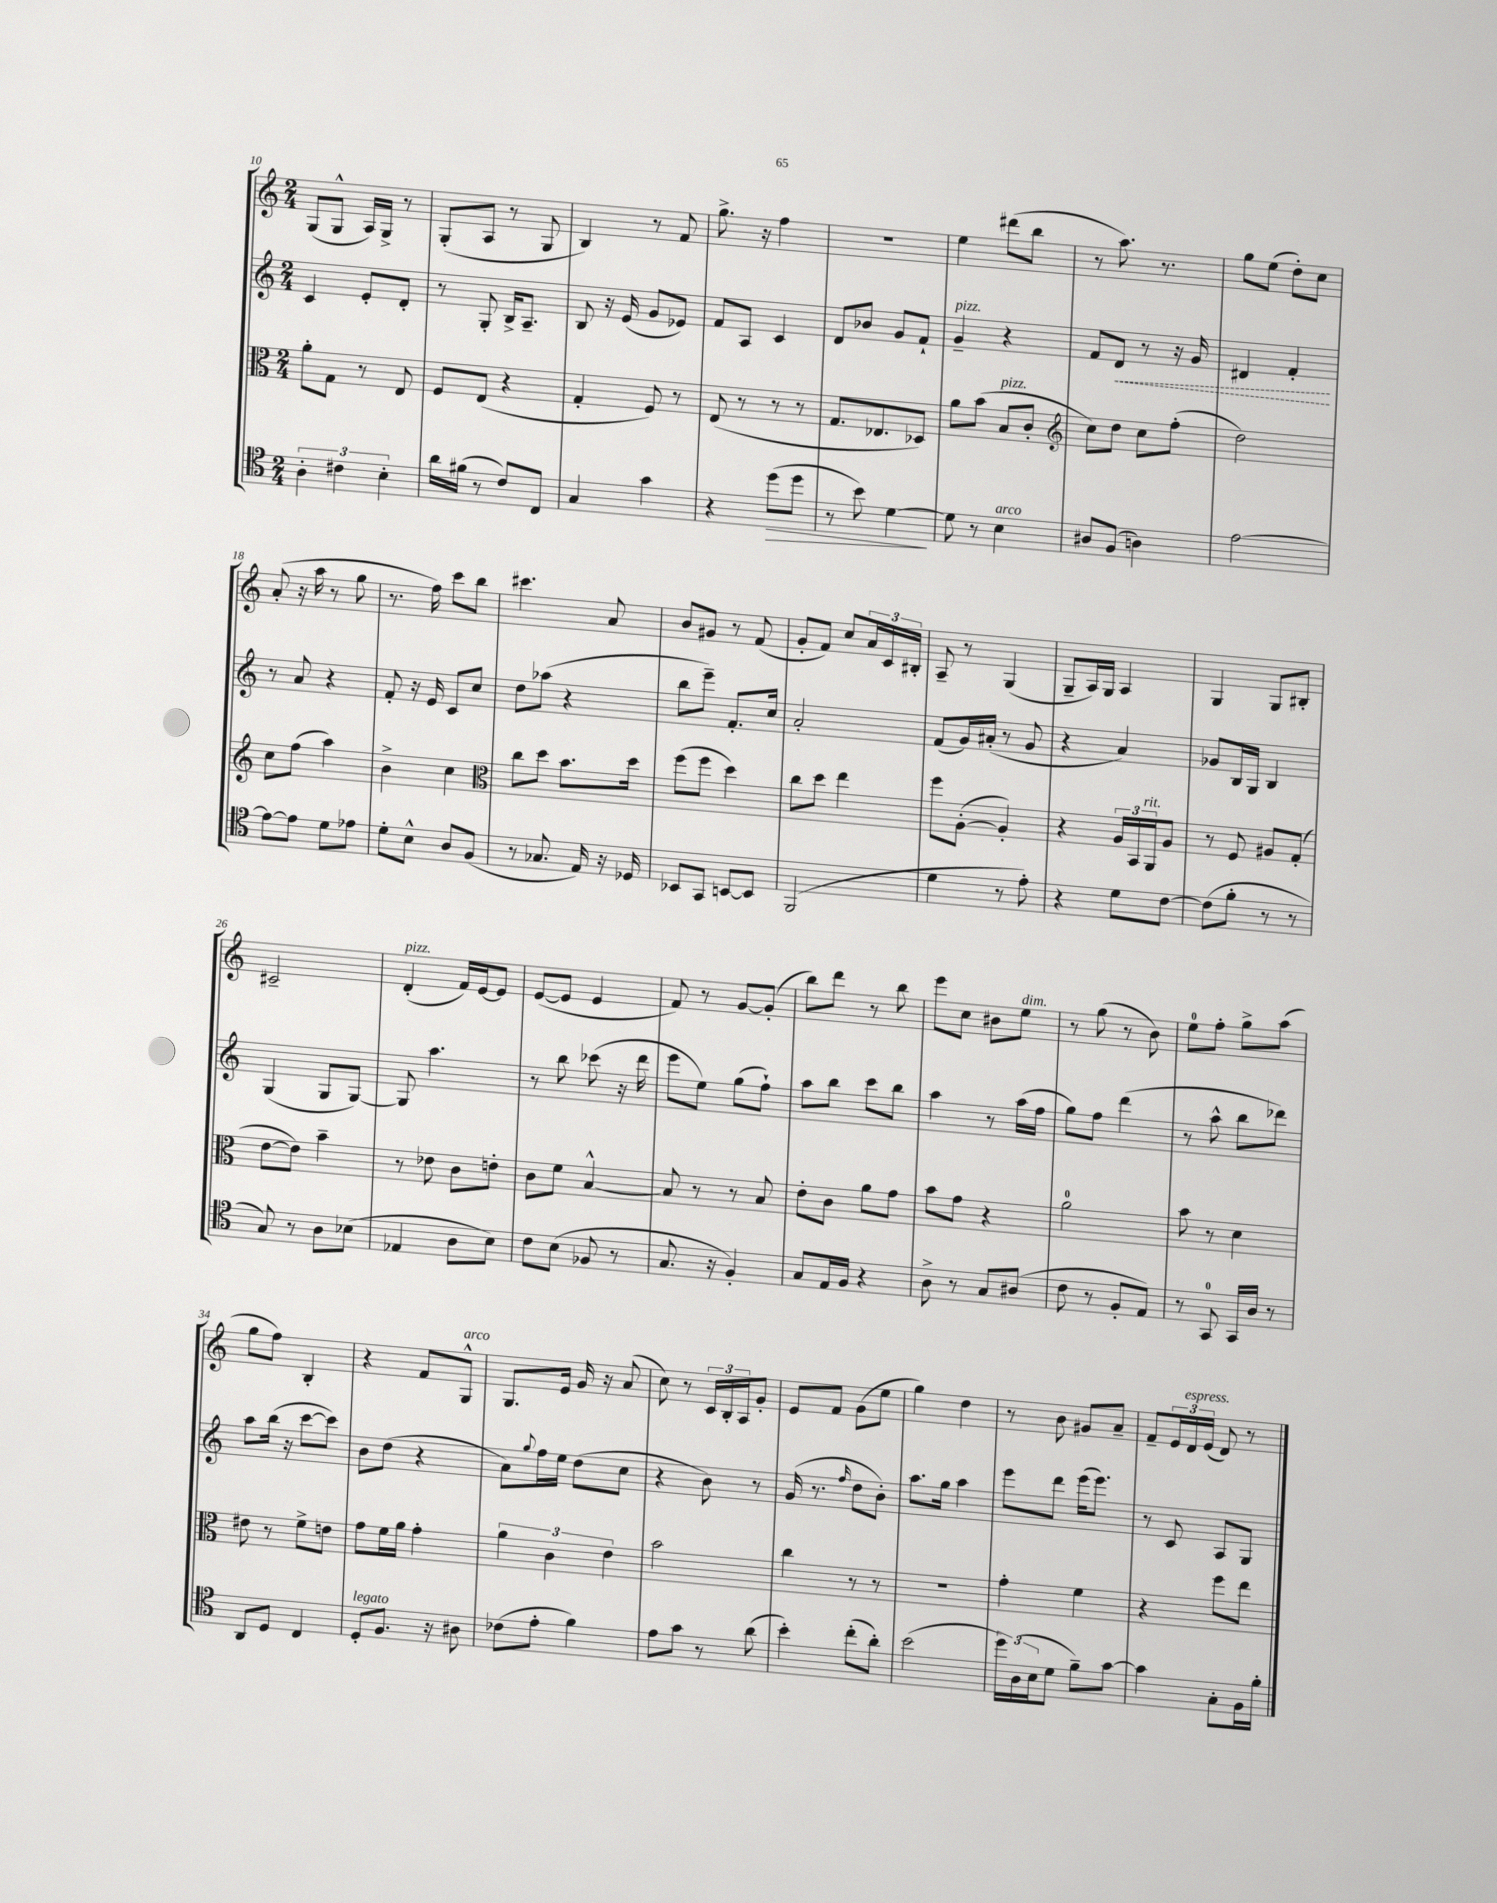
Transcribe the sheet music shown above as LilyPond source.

<<
\new StaffGroup <<
\new Staff = "s0" {
    \clef treble \key c \major \numericTimeSignature \time 2/4
    g8( g8-^ a16) g16-> r8 |
    g8-.( a8 r8 g8 |
    b4) r8 f'8 |
    g''8.-> r16 f''4 |
    r2 |
    e''4 dis'''8( b''8 |
    r8 a''8.) r8. |
    g''8 e''8( d''8-.) c''8 |
    a'8-.( r16 a''16 r8 g''8 |
    r8. f''16) c'''8 b''8 |
    cis'''4. a'8 |
    b'8 gis'8 r8 f'8( |
    g'8-. f'8) c''8 \tuplet 3/2 { a'16 c'16 bis16-. } |
    a8-- r8 g4( |
    g8-- a16) g16 a4 |
    g4 g8 bis8-. |
    cis'2-- |
    d'4-.^\markup { \italic "pizz." }( f'16) e'16~ e'8 |
    e'8~( e'8 e'4 |
    f'8) r8 g'8~ g'8-.( |
    b''8) d'''8 r8 b''8 |
    e'''8 c''8 bis'8 e''8^\markup { \italic "dim." } |
    r8 g''8( r8 b'8) |
    e''8-0 f''8-. g''8-> a''8( |
    g''8 f''8) b4-. |
    r4 f'8 g8-^^\markup { \italic "arco" } |
    g8. e'16 g'16 r16 a'8( |
    c''8) r8 \tuplet 3/2 { c'16 b16-. a16 } g'8-. |
    e'8 f'8 g'8( e''8 |
    g''4) d''4 |
    r8 b'8 gis'8 a'8-- |
    f'8-- \tuplet 3/2 { e'16 d'16^\markup { \italic "espress." } e'16( } d'8) r8 \bar "|." |
}
\new Staff = "s1" {
    \clef treble \key c \major \numericTimeSignature \time 2/4
    c'4 e'8-. d'8-. |
    r8 g8-. b16-> a8.-- |
    b8 r16 e'16( g'8 ees'8) |
    f'8 a8 c'4 |
    d'8 bes'8 g'8 f'8-! |
    g'4--^\markup { \italic "pizz." } r4 |
    f'8 \once \override Hairpin.style = #'dashed-line d'8\< r8 r16 g'16 |
    dis'4 f'4-.\! |
    r8 a'8 r4 |
    f'8-. r16 e'16 c'8 c''8 |
    d''8 aes''8( r4 |
    b''8 e'''8--) f'8.-. c''16 |
    a'2-. |
    f'8( g'16) ais'16-.( r8 g'8 |
    r4 a'4) |
    ges'8 b16 g16 b4 |
    g4( g8 g8~) |
    g8 a''4. |
    r8 b''8 ces'''8( r16 d'''16 |
    e'''8 e''8) g''8( f''8-!) |
    a''8 b''8 c'''8 b''8 |
    a''4 r8 a''16( f''16 |
    g''8) f''8 d'''4( |
    r8 a''8-^ b''8 des'''8) |
    a''8 b''16( r16 c'''8~ c'''8) |
    b'8 d''8( r4 |
    a'8) \appoggiatura { g''8 } f''16 e''16 d''8( c''8 |
    r4 b'8) r8 |
    g'16( r8. \grace { f''16 } d''8 b'8-.) |
    a''8. g''16 a''4 |
    e'''8 d'''8 e'''16( e'''8.) |
    r8 c'8 a8 g8 \bar "|." |
}
\new Staff = "s2" {
    \clef alto \key c \major \numericTimeSignature \time 2/4
    a'8-. g8 r8 e8 |
    f8 e8( r4 |
    g4-. f8) r8 |
    e8( r8 r8 r8 |
    g8. ees8. des8) |
    a'8 b'8( b8^\markup { \italic "pizz." } c'8-. |
    \clef treble c''8) d''8 c''8 f''8-.( |
    d''2) |
    c''8 f''8( a''4) |
    b'4-> c''4 |
    \clef alto c''8 d''8 b'8. d''16 |
    f''8( f''8 d''4) |
    c''8 d''8 e''4 |
    f''8 a8~-.( a4-.) |
    r4 \tuplet 3/2 { a16 b,16 a,16^\markup { \italic "rit." } } a8 |
    r8 f8 ais8 g8-.( |
    e'8~ e'8) b'4-- |
    r8 ees'8 c'8 e'8-. |
    c'8 f'8 b4~-^ |
    b8 r8 r8 b8 |
    e'8-. c'8 a'8 g'8 |
    b'8 g'8 r4 |
    a'2-0 |
    b'8 r8 d'4 |
    eis'8 r8 f'8-> e'8 |
    g'8 f'16 a'16 g'4-. |
    \tuplet 3/2 { a'4 c'4 e'4 } |
    b'2 |
    c''4 r8 r8 |
    R2 |
    g'4-. f'4 |
    r4 f''8 e''8 \bar "|." |
}
\new Staff = "s3" {
    \clef tenor \key c \major \numericTimeSignature \time 2/4
    \tuplet 3/2 { a4-. cis'4 b4-. } |
    a'16 fis'16( r8 c'8) c8 |
    g4 g'4 |
    r4 d''8\>( d''8 |
    r8 b'8) d'4~\! |
    d'8 r8 b4^\markup { \italic "arco" } |
    ais8 f8( a4) |
    e'2~ |
    e'8~ e'8 d'8 ees'8 |
    d'8-. b8-^ a8 f8( |
    r8 ges8. e16) r16 des16 |
    bes,8 g,8 b,8~ b,8 |
    f,2( |
    d'4 r8 e'8-.) |
    r4 d'8 c'8~ |
    c'8( f'8-. r8 r8 |
    g8) r8 a8 bes8( |
    ees4 a8 b8) |
    c'8 b8( fes8 r8 |
    g8. r16 f4-.) |
    g8 e16 f16 r4 |
    a8-> r8 g8 ais8( |
    c'8 r8 f8-. e8) |
    r8 g,8-0 g,16 a16 r8 |
    a,8 d8 c4 |
    d8-.^\markup { \italic "legato" } f8. r16 ais8 |
    ces'8( e'8-. f'4) |
    e'8 g'8 r8 a'8( |
    b'4-.) c''8-.( a'8-.) |
    b'2( |
    \tuplet 3/2 { d''16) a16( b16 } d'8 f'8--) g'8~ |
    g'4 g8-. f16 f'16-. \bar "|." |
}
>>
>>
\layout { \context { \Score currentBarNumber = #10 } }
